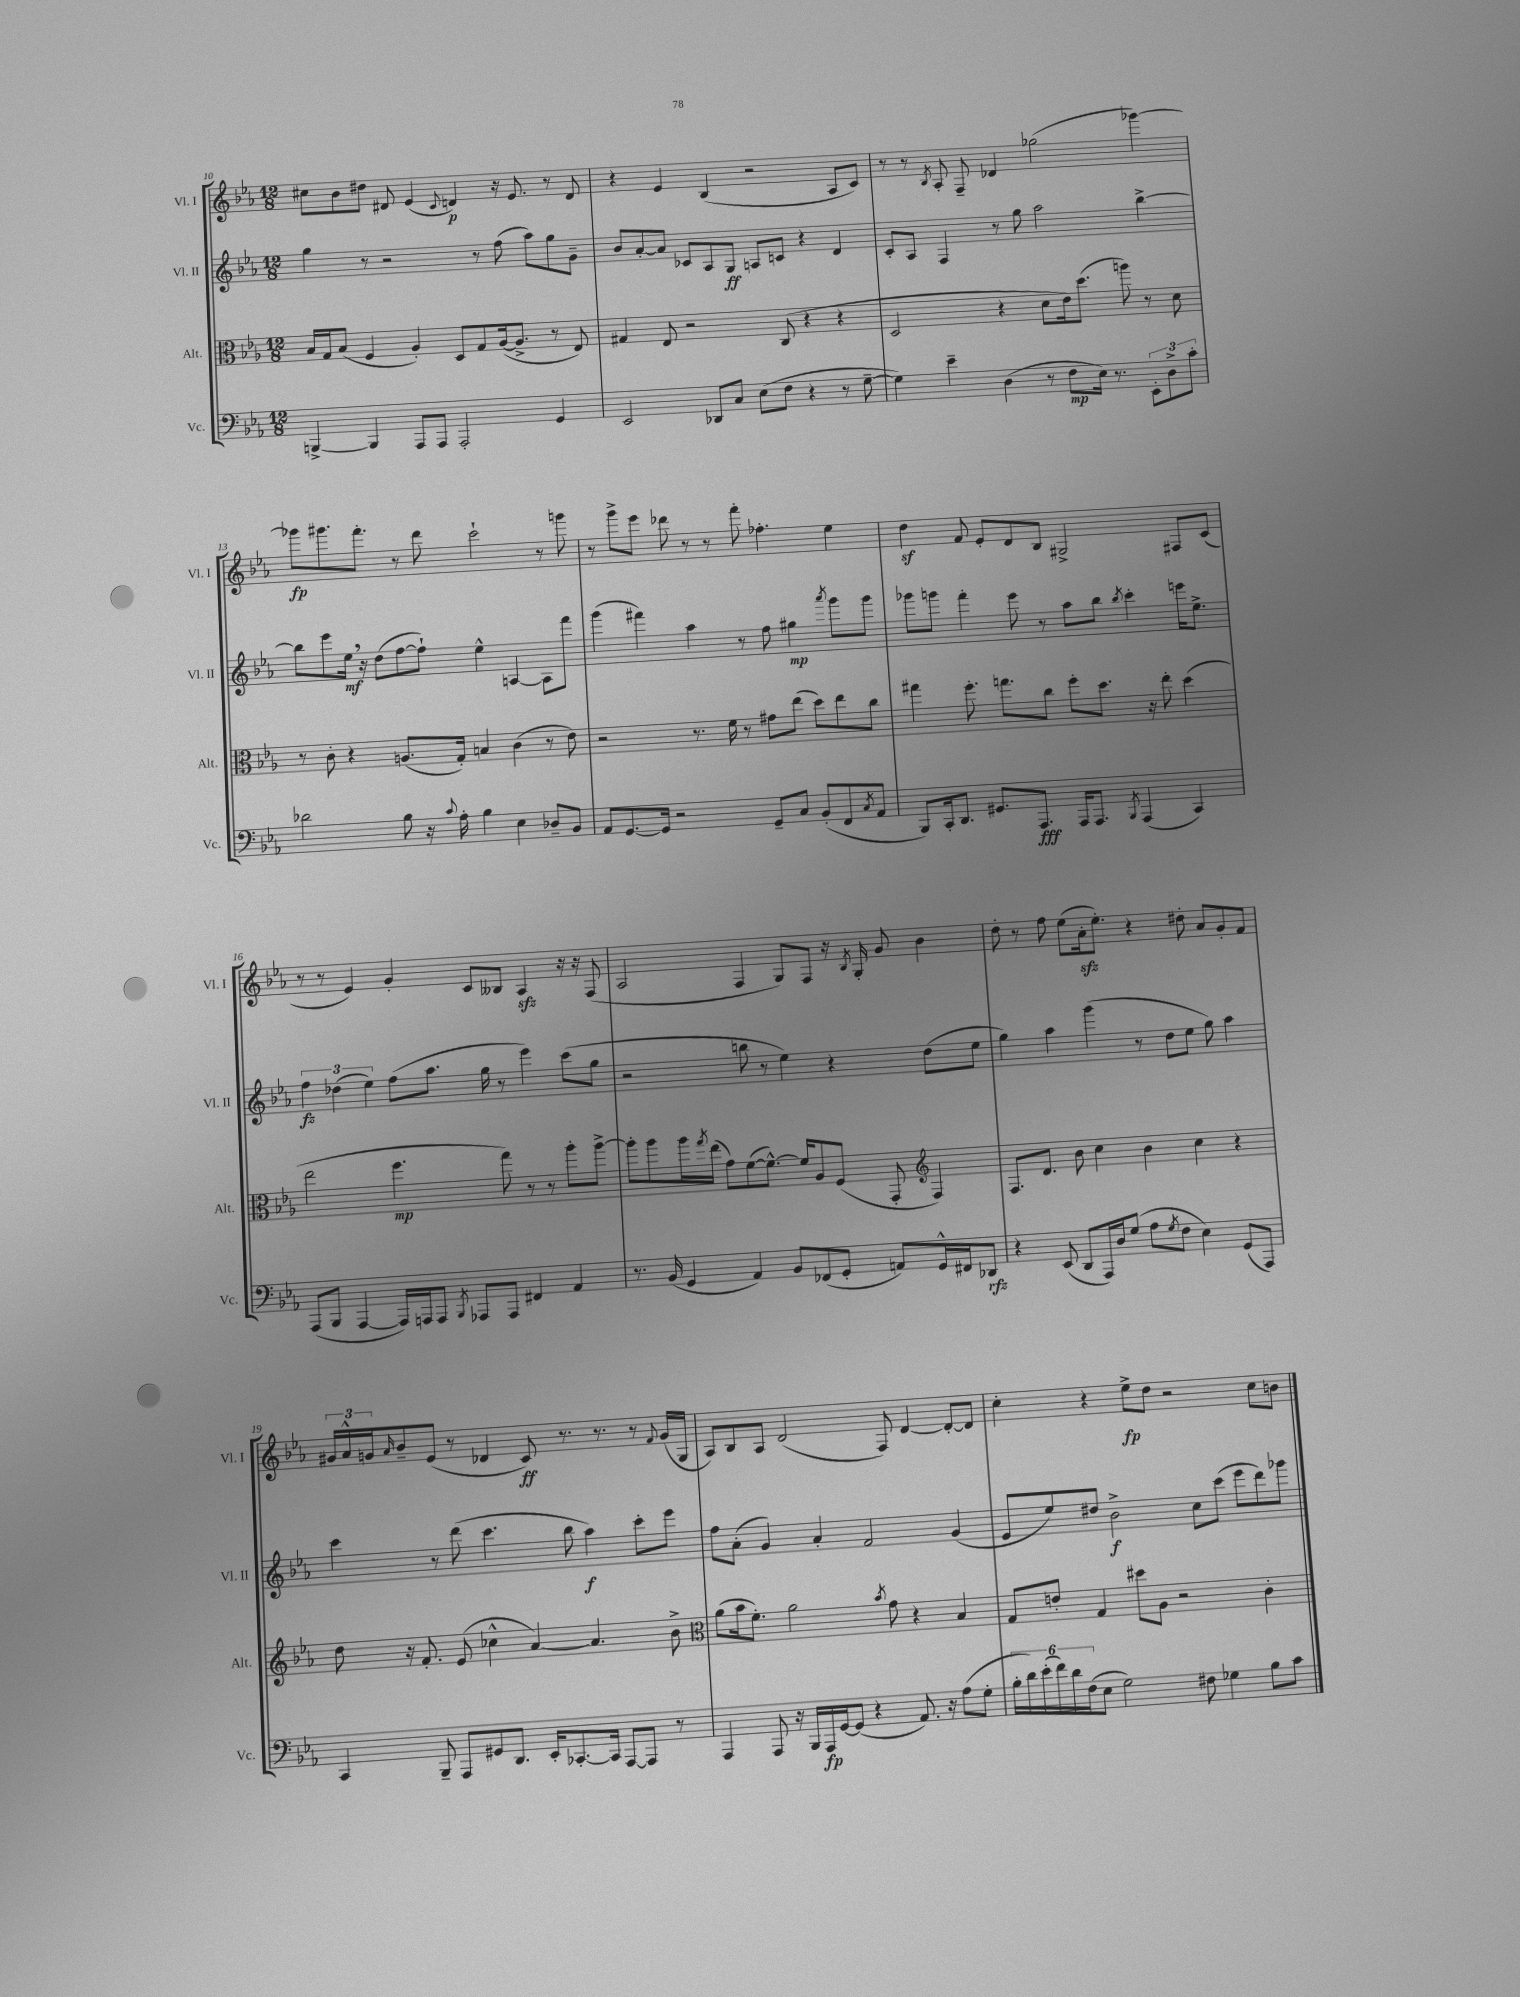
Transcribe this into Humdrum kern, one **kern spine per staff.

**kern	**kern	**kern	**kern
*staff4	*staff3	*staff2	*staff1
*clefF4	*clefC3	*clefG2	*clefG2
*k[b-e-a-]	*k[b-e-a-]	*k[b-e-a-]	*k[b-e-a-]
*M12/8	*M12/8	*M12/8	*M12/8
[4BBB^	16B-	4gg	8cc#
.	16G	.	.
.	(8B-	.	8b-
4BBB]	4F	8r	8dd#
.	.	2r	8d#
8AAA-	4A-')	.	(4e-
8AAA-	.	.	.
.	.	.	8qqc
2AAA-'	8D	.	4d)
.	8G	8r	.
.	([16A-	(8ff	16r
.	8.A-^]	.	8.e-
.	.	8aa-)	.
4GG	8r	8gg	8r
.	8E-)	8g~	8d
=	=	=	=
2EE-	4G#	8b-	4r
.	.	[8a-'	.
.	8E-	8a-]	4e-
.	2r	8c-	.
8DD-	.	8A-	(4B-
8C	.	8G	.
(8E-	.	8A	2r
8F	(8C	8c	.
4r	4r	4r	.
8r	4r	4d	8A-
[8G~	.	.	8c)
=	=	=	=
4G])	2D	8c'	8r
.	.	8A-	8r
.	.	.	8qB-
4e-~	.	4F	8A-'
.	.	.	8F~
(4D	4r	8r	4d-
.	.	8gg	.
8r	8d	2aa-	(2gg-
8F	16e-)	.	.
.	(8.dd	.	.
16E-)	.	.	.
8.r	.	.	.
.	8aa)	.	.
12EE-'	8r	[4bb-^	[4ggg-)
12D^	.	.	.
.	8d	.	.
12c'	.	.	.
=	=	=	=
2d-	8r	8bb-]	8ggg-]
.	8c'	8eee-	8.ggg#
.	4r	16ee-	.
.	.	16r	8.fff'
.	.	(8dd	.
8B-	(8.A	[8ff	8r
16r	.	8ff`])	8ddd
8qqc	.	.	.
16A-'	16G')	.	.
4B-	4B	4ee-^^	2ccc`
4E-	(4c	[4A	.
8D-~	8r	8A]	8r
8BB-	8e-)	8fff	8ggg
=	=	=	=
8AA-	2r	(4ggg	8r
[8.GG	.	.	8ggg^
.	.	4fff#)	8eee-
16GG]	.	.	.
2r	.	.	8ddd-
.	8.r	4aa-	8r
.	.	.	8r
.	16f	.	.
.	8r	8r	8fff'
8GG~	8g#	8ff	4.ff-'
8C	(8ee-	4gg#	.
(8BB-'	8dd)	.	.
.	.	8qaaa-	.
8FF	8ee-	8ggg	4ee-
8qC	.	.	.
8AA-	8cc	8ggg	.
=	=	=	=
8BBB-)	4gg#	8ggg-	4dd
16CC'	.	8ggg	.
8.DD	.	.	.
.	8.ff'	4fff'	8f
8.GG#	.	.	8e-'
.	8.gg	.	.
.	.	8eee-	8d
8.AAA-	.	.	.
.	8cc	8r	8B-
16AAA-	8ff'	8aa-	2G#^
8.AAA-	.	.	.
.	8.dd	8bb-	.
8qBBB-	.	8qbb-	.
(4AAA-	.	4ccc'	.
.	16r	.	.
.	8ee-'	.	.
4CC)	(4dd	16eee	8F#
.	.	8.ee-^	.
.	.	.	(8c
=	=	=	=
(8AAA-	2ee-	6ff	8r
8BBB-	.	.	8r
.	.	(6dd-	.
[4AAA-	.	.	4e-)
.	.	6ee-)	.
16AAA-])	4.ff	(8ff	4g'
16AAA	.	.	.
8AAA	.	8.aa-	.
8qBBB-	.	.	.
8AAA-	.	.	8c
.	.	16gg	.
8AAA-	8gg)	8r	8B--
4FF#	8r	4eee-)	4A-
.	8r	.	.
4AA-	8aa-'	(8ccc	16r
.	.	.	16r
.	[8aa-^	8gg	(8F
=	=	=	=
8.r	8aa-']	2r	2A-
.	8aa-	.	.
(16BB-	.	.	.
4GG	16aa-	.	.
.	8qgg	.	.
.	(16ee-	.	.
.	8g)	.	.
4AA-)	([8f	8bb	4F
.	8.f^^_)	8r	.
8BB-	.	4ee-)	8G)
.	16f]	.	.
(8FF-	8A-	.	8F
8GG'	(8F	4r	16r
.	.	.	8qB-
.	.	.	16G'
8AA)	8GG'	.	8g
*	*clefG2	*	*
16GG^^	4F)	(8dd	4b-
16FF#	.	.	.
8DD-	.	8ee-	.
=	=	=	=
4r	8.F	4gg)	8dd'
.	.	.	8r
.	8.d	.	.
(8EE-	.	4aa-	8ff
8DD	8b-	.	(8ee-
16AAA-)	4cc	(4ggg	16a-'
16D	.	.	8.ee-')
(8G	.	.	.
8A-	4b-	8r	4r
8qG	.	.	.
8F	.	8dd	.
4E-)	4cc	8ee-	8dd#'
.	.	8gg)	8a-
(8GG	4r	4aa-	8g'
8AAA-)	.	.	8f
=	=	=	=
4CC	8dd	4ccc	24g#
.	.	.	24a-^^
.	.	.	24g
.	.	.	16qqa-
.	16r	.	8b-~
.	8.f'	.	.
8BBB-~	.	8r	(8e-
8AAA-	(8e-	(8ddd	8r
8GG#	4cc-^^	4.ccc	4d-
8.DD	.	.	.
.	[4a-)	.	8c)
16EE-'	.	.	.
[8.CC-'	.	8bb-	8.r
.	4.a-]	4aa-)	.
16CC-]	.	.	8.r
[8AAA-	.	.	.
8AAA-]	.	8ccc'	8r
.	.	.	8qqf
8r	8b-^	8eee-	(16g
.	.	.	16G
=	=	=	=
*	*clefC3	*	*
4AAA-	(8a-	8ff	8A-)
.	16b-	(8a-'	8B-
.	8.f')	.	.
8AAA-	.	4g)	8A-
16r	2a-	.	(2d
16BBB-	.	.	.
16AAA-	.	4a-'	.
[16GG	.	.	.
(8GG]	.	.	.
4r	.	2f	.
.	8qb-	.	.
.	8g	.	8F)
8.AA-)	4r	.	[4d
16r	.	.	.
(8A-	4B-	(4g	8d'_
8G'	.	.	8d]
=	=	=	=
24B-'	8G	8e-	4cc'
24d)	.	.	.
(24e-'	.	.	.
24f)	8e'	8ee-)	.
24d	.	.	.
(24F	.	.	.
8E-	4G	8dd#	4r
2G)	.	2b-^	.
.	8dd#	.	8ee-^
.	8A-	.	8dd
.	2r	.	2r
8F#	.	8cc	.
4G-	.	(8ccc	.
.	.	8eee-	.
8B-	4c'	8ddd)	8cc
8c	.	8ggg-	8b
==	==	==	==
*-	*-	*-	*-
